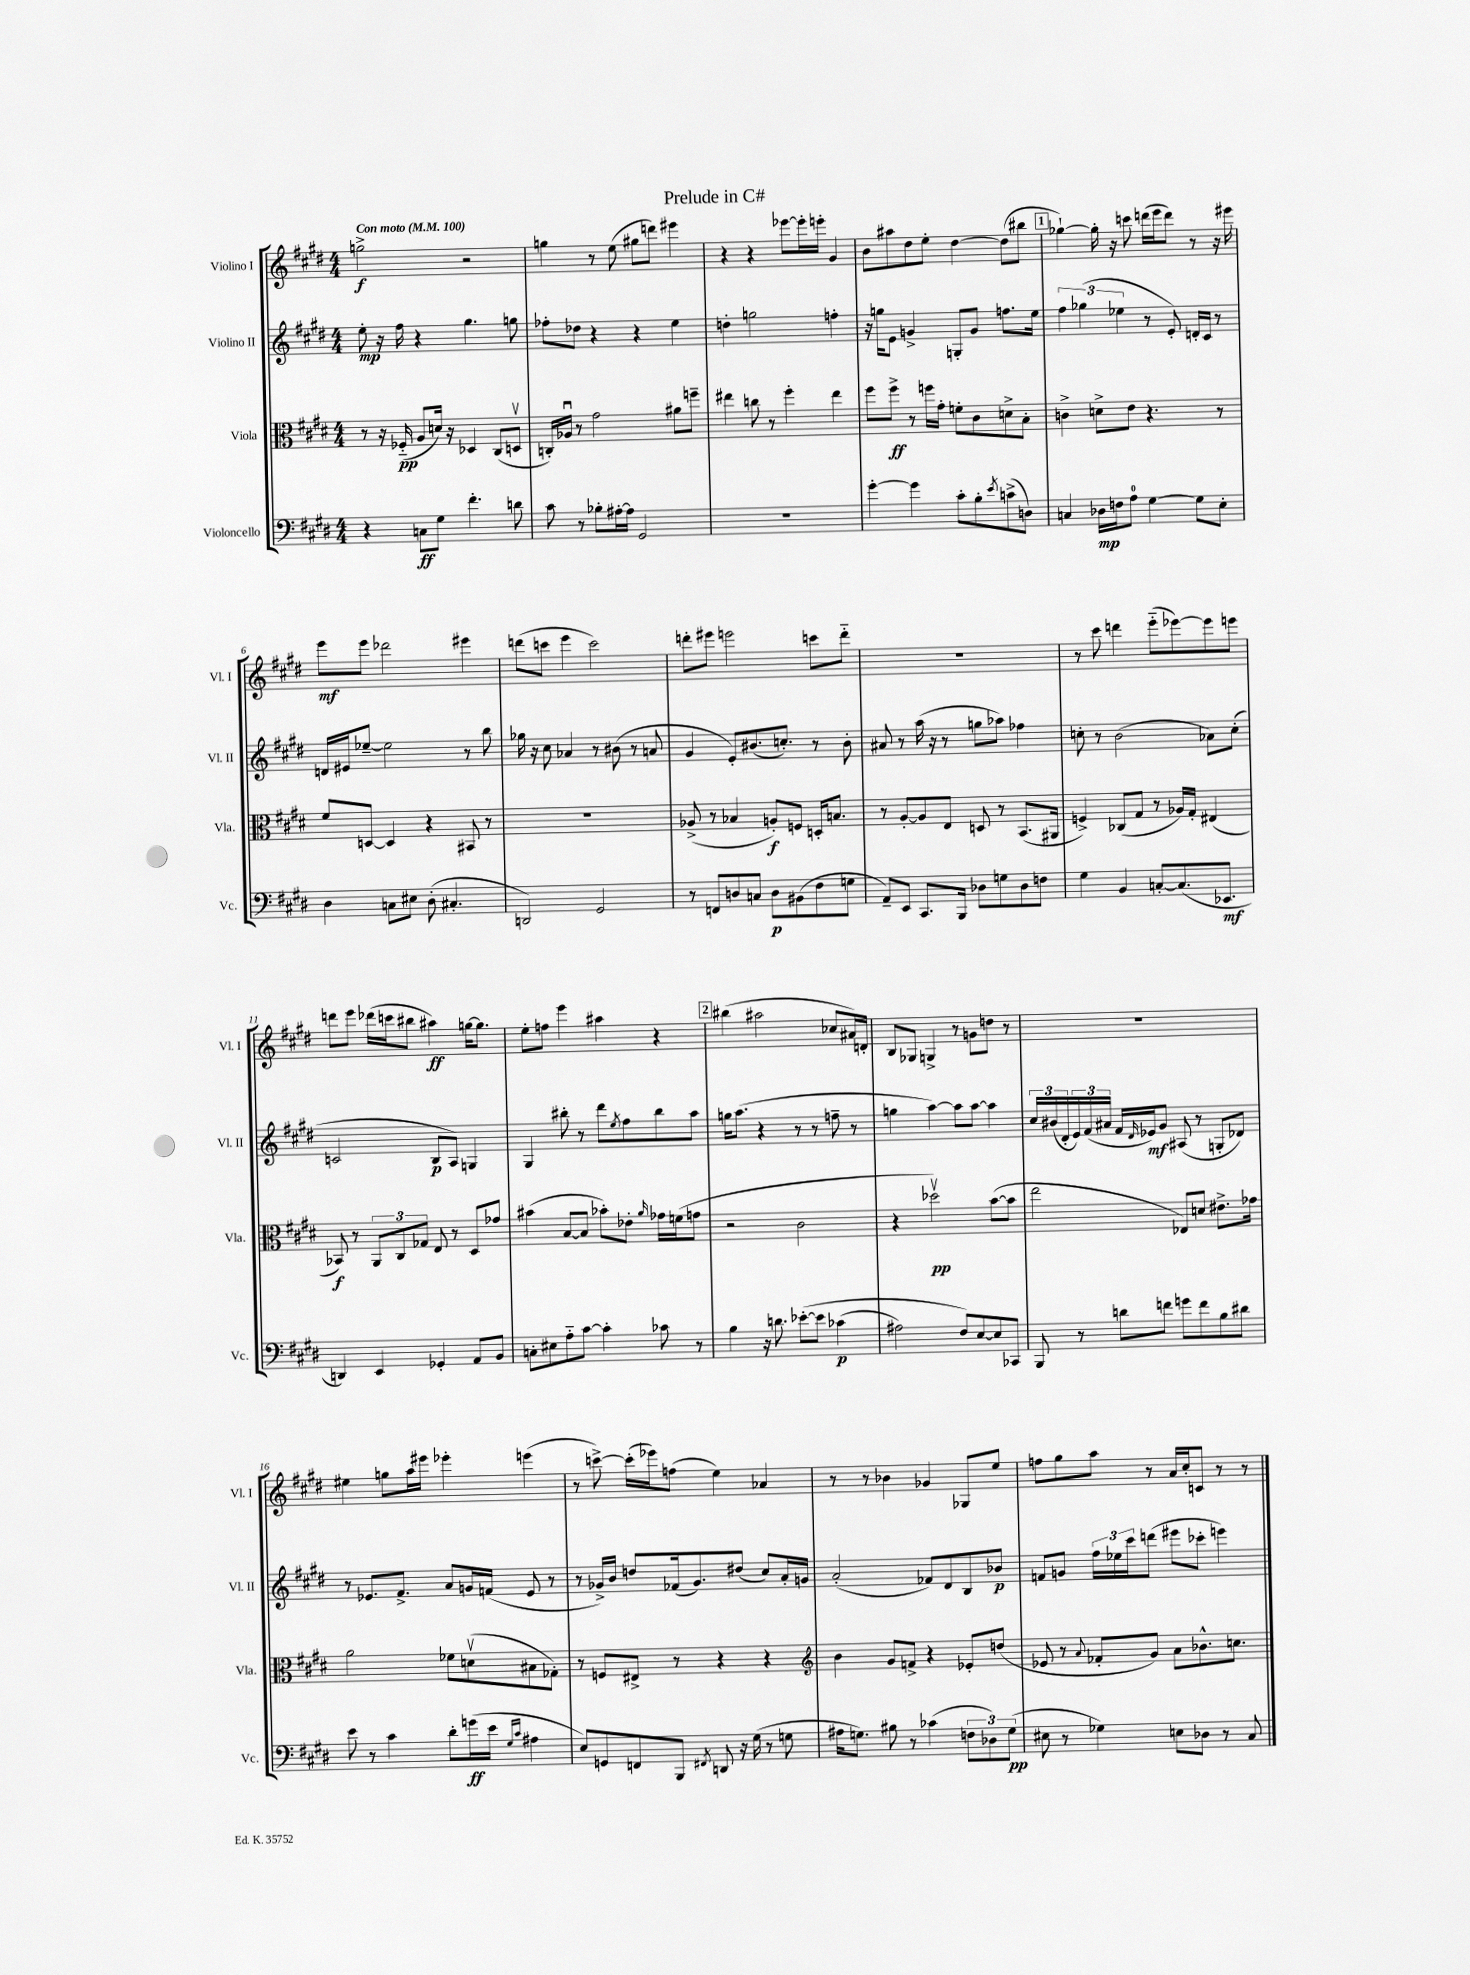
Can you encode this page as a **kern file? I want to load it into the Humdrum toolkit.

**kern	**kern	**kern	**kern
*staff4	*staff3	*staff2	*staff1
*clefF4	*clefC3	*clefG2	*clefG2
*k[f#c#g#d#]	*k[f#c#g#d#]	*k[f#c#g#d#]	*k[f#c#g#d#]
*M4/4	*M4/4	*M4/4	*M4/4
*MM100	*MM100	*MM100	*MM100
4r	8r	8ee'\	2gg^\
.	16r	16r	.
.	(16F-'~/	16ff#\	.
8C\L	8A/L	4r	.
8G#\J	16d/Jk)	.	.
.	16r	.	.
4.f#'\	4D-/	4.gg#\	2r
.	(8C#/L	.	.
8d\	8Dv/J	8gg\	.
=	=	=	=
8c#\	16C'/LL)	8ff-'\L	4gg\
.	16A-u/JJ	.	.
8r	8r	8dd-\J	.
8B-'\L	2g#\	4r	8r
[16A#'\L	.	.	(8ee\
16A#\]JJ	.	.	.
2GG#/	.	4r	8gg#\L
.	.	.	8ddd\J)
.	8a#\L	4ee\	4eee#\
.	8ff~\J	.	.
=	=	=	=
1r	4ee#\	4dd'\	4r
.	8cc\	2gg\	4r
.	8r	.	.
.	4ff#'\	.	[8eee-\L
.	.	.	16eee-'\]L
.	.	.	16eee'\JJ
.	4ee#\	4ff'\	4g#/
=	=	=	=
[4g#'\	8ff#\L	16r	8b\L
.	.	16gg\LK	.
.	8ff#^\J	8e\J	8aa#\
4g#\]	8r	4g^/	8dd#\
.	16ff\LL	.	8ee'\J
.	16g#'\JJ	.	.
8c#'\L	8f'\L	8G'/L	[4dd#\
8B'\	8c#\	8g/J	.
8qe/	.	.	.
(8c^\	8d^\	8.ff\L	(8dd#\]L
8D\J)	8B'\J	.	8bb#\J
.	.	16ee\Jk	.
=	=	=	=
4C/	4c^\	6ff#\	[4gg-`\)
.	.	(6gg-\	.
16D-\LL	8d^\L	.	16gg-'\]
16F\J	.	.	16r
.	.	6ee-\	.
8A\J	8e\J	.	8ccc\
[4G#\	4.r	8r	(16ddd\LL
.	.	.	16eee\J
.	.	8e'/)	8ddd\J)
8G#\]L	.	16d'/LL	8r
.	.	16c#/JJ	.
8E'\J	8r	8r	16r
.	.	.	16eee#\
=	=	=	=
4D#\	8f#/L	16d/LL	8eee\L
.	.	16e#/J	.
.	[8D/J	[8ee-~/J	8eee\J
8C\L	4D/]	2ee-\]	2ddd-\
8E#\J	.	.	.
(8D#'\	4r	.	.
4.C#'/	.	.	.
.	8BB#/	8r	4eee#\
.	8r	8bb\	.
=	=	=	=
2DD/)	1r	16gg-\	(8ddd\L
.	.	16r	.
.	.	8cc#\	8ccc\J
.	.	4a-/	4eee\
2GG#/	.	8r	2ccc\)
.	.	(8b#\	.
.	.	8r	.
.	.	8a/	.
=	=	=	=
8r	(8A-^/	4g#/	8ddd'\L
8FF/L	8r	.	8eee#\J
8D/	4B-/	8e'/L)	2eee\
8C/J	.	(8.b#/	.
8D\L	8A'/L)	.	.
.	.	8.cc'/J)	.
(8BB#\	8F/J	.	.
8F#\	16D'/LK	8r	8ccc\L
.	8.B/J	.	.
8G\J	.	8b#'\	8ddd'~\J
=	=	=	=
8AA~/L)	8r	8a#/	1r
8EE/J	[8A'/L	8r	.
8.CC#/L	8A/]	(16aa\	.
.	.	16r	.
.	8E/J	8r	.
16BBB/Jk	.	.	.
8D-\L	8D/	8gg\L	.
8G\	8r	8aa-\J)	.
8D-\	(8.BB/L	4ff-\	.
8F\J	.	.	.
.	16AA#/Jk	.	.
=	=	=	=
4G#\	4F^/)	8cc'\	8r
.	.	8r	8ccc#\
4BB/	(8C-/L	(2b\	4ddd\
.	8G#/J	.	.
[8C'/L	8r	.	(8eee'~\L
(8.C/]	16A-/LL)	.	[8eee-\)
.	16G#'/JJ	.	.
.	(4E#/	8a-\L)	8eee-\]
8.EE-/J	.	.	.
.	.	(8cc'\J	8eee\J
=	=	=	=
4DD/)	8BB-/)	2c/	8ddd\L
.	8r	.	8eee\J
4EE/	12AA/L	.	(16ddd-\LL
.	.	.	16ccc\J
.	12C#/	.	.
.	.	.	8bb#\J
.	12G-/J	.	.
4GG-'/	8E/	8B/L	4aa#\)
.	8r	8A/J)	.
8AA/L	8D#/L	4G/	[16gg\LK
.	.	.	8.gg\]J
8BB/J	8g-/J	.	.
=	=	=	=
8C'\L	(4b#\	4G#/	8ee'\L
8E#\	.	.	8ff\J
8A'~\	[8B/L	8bb#'\	4eee\
[8c#\J	8B/]J	8r	.
4c#'\]	8b-'\L)	8ddd#\L	4aa#\
.	.	8qee/	.
.	8e-'\J	8ff#\	.
.	16qqa/	.	.
8c-\	16g-\LL	8bb#\	4r
.	(16f\J	.	.
8r	8g\J	8aa\J	.
=	=	=	=
4B\	2r	16gg\LK	(4bb#\
.	.	(8.aa\J	.
16r	.	4r	2aa#\
8.d\	.	.	.
&([8e-'\L	2c#\	8r	.
8e-\]J	.	8r	.
(4c-\	.	8ff~\	8cc-/L
.	.	8r	16a#/L)
.	.	.	16d'/JJ
=	=	=	=
2A#\)	4r	4gg\	8B/L
.	.	.	8G-/J
.	2dd-v\)	[4aa\)	4G^/
8F#/L&)	.	8aa\]L	8r
[8E/	.	[8aa\J	8g\L
8E/]	([8b\L	4aa\]	8dd\J
8CC-/J	8b\]J	.	8r
=	=	=	=
8BBB/	2ee\	24cc#/LL	1r
.	.	(24b#/	.
.	.	24d#'/	.
8r	.	24e/)	.
.	.	(24f#/	.
.	.	24a#/JJ	.
8d\L	.	16f#/LL	.
.	.	16qqd#/	.
.	.	16e-/J)	.
8f\J	.	8g#/J	.
8g\L	8E-/L)	(8A#/	.
8f\	8d/J	8r	.
8B\	8.e#^\L	8G'/L	.
8d#\J	.	8d-/J)	.
.	16g-\Jk	.	.
=	=	=	=
8e\	2a\	8r	4ee#\
8r	.	8.e-/L	.
4c#\	.	.	8gg\L
.	.	8.f#^/J	.
.	.	.	16aa\L
.	.	.	16eee#\JJ
8d#'\L	8f-\L	8a/L	4eee-'\
(16g\L	(8dv\	16g/L	.
16e\JJ	.	(16f/JJ	.
16qqG#/LL	.	.	.
16qqc#/JJ	.	.	.
4A#\	8B#\	8e-/	(4eee\
.	8G-'\J)	8r	.
=	=	=	=
8E/L)	8r	8r	8r
8GG/	8F/L	16g-^/LL)	[8ccc^\)
.	.	16b/JJ	.
8FF/	8E#^/J	8dd/L	(16ccc'\]LL
.	.	.	16eee-\J)
8BBB/J	8r	(16f-/k	(8ff\J
.	.	8.g-/)	.
8qFF#/	.	.	.
8DD/	4r	.	4ee\)
16r	.	(8dd#/J	.
(16G#\	.	.	.
8r	4r	8cc#/L)	4a-/
8G\	.	16a'/L	.
.	.	16g/JJ	.
=	=	=	=
*	*clefG2	*	*
16A#\LK	4b\	(2a'/	8r
8.G\J)	.	.	.
.	.	.	8r
8B#\	8g#/L	.	4b-\
8r	8f^/J	.	.
(4c-\	4r	8f-/L)	4g-/
.	.	8d#/	.
12F\L	8e-'/L	8B/	8G-/L
12D-\)	.	.	.
.	(8dd/J	8b-/J	8ee/J
(12G\J	.	.	.
=	=	=	=
8E#\	8e-/	8f/L	8ff\L
8r	8r	8g/J	8gg#\
.	8qqa/	.	.
4G-\)	8f-'/L	24ff#\LL	8aa\J
.	.	24ee-\	.
.	.	24ccc#\J	.
.	8g#/J)	(8ddd\J	8r
8E\L	8a\L	8eee#\L	16a/LL
.	.	.	16cc#'/J
8D-\J	8.b-^^\	8ccc-'\J	8c/J
8r	.	4eee\)	8r
.	8.cc\J	.	.
8C#/	.	.	8r
==	==	==	==
*-	*-	*-	*-
